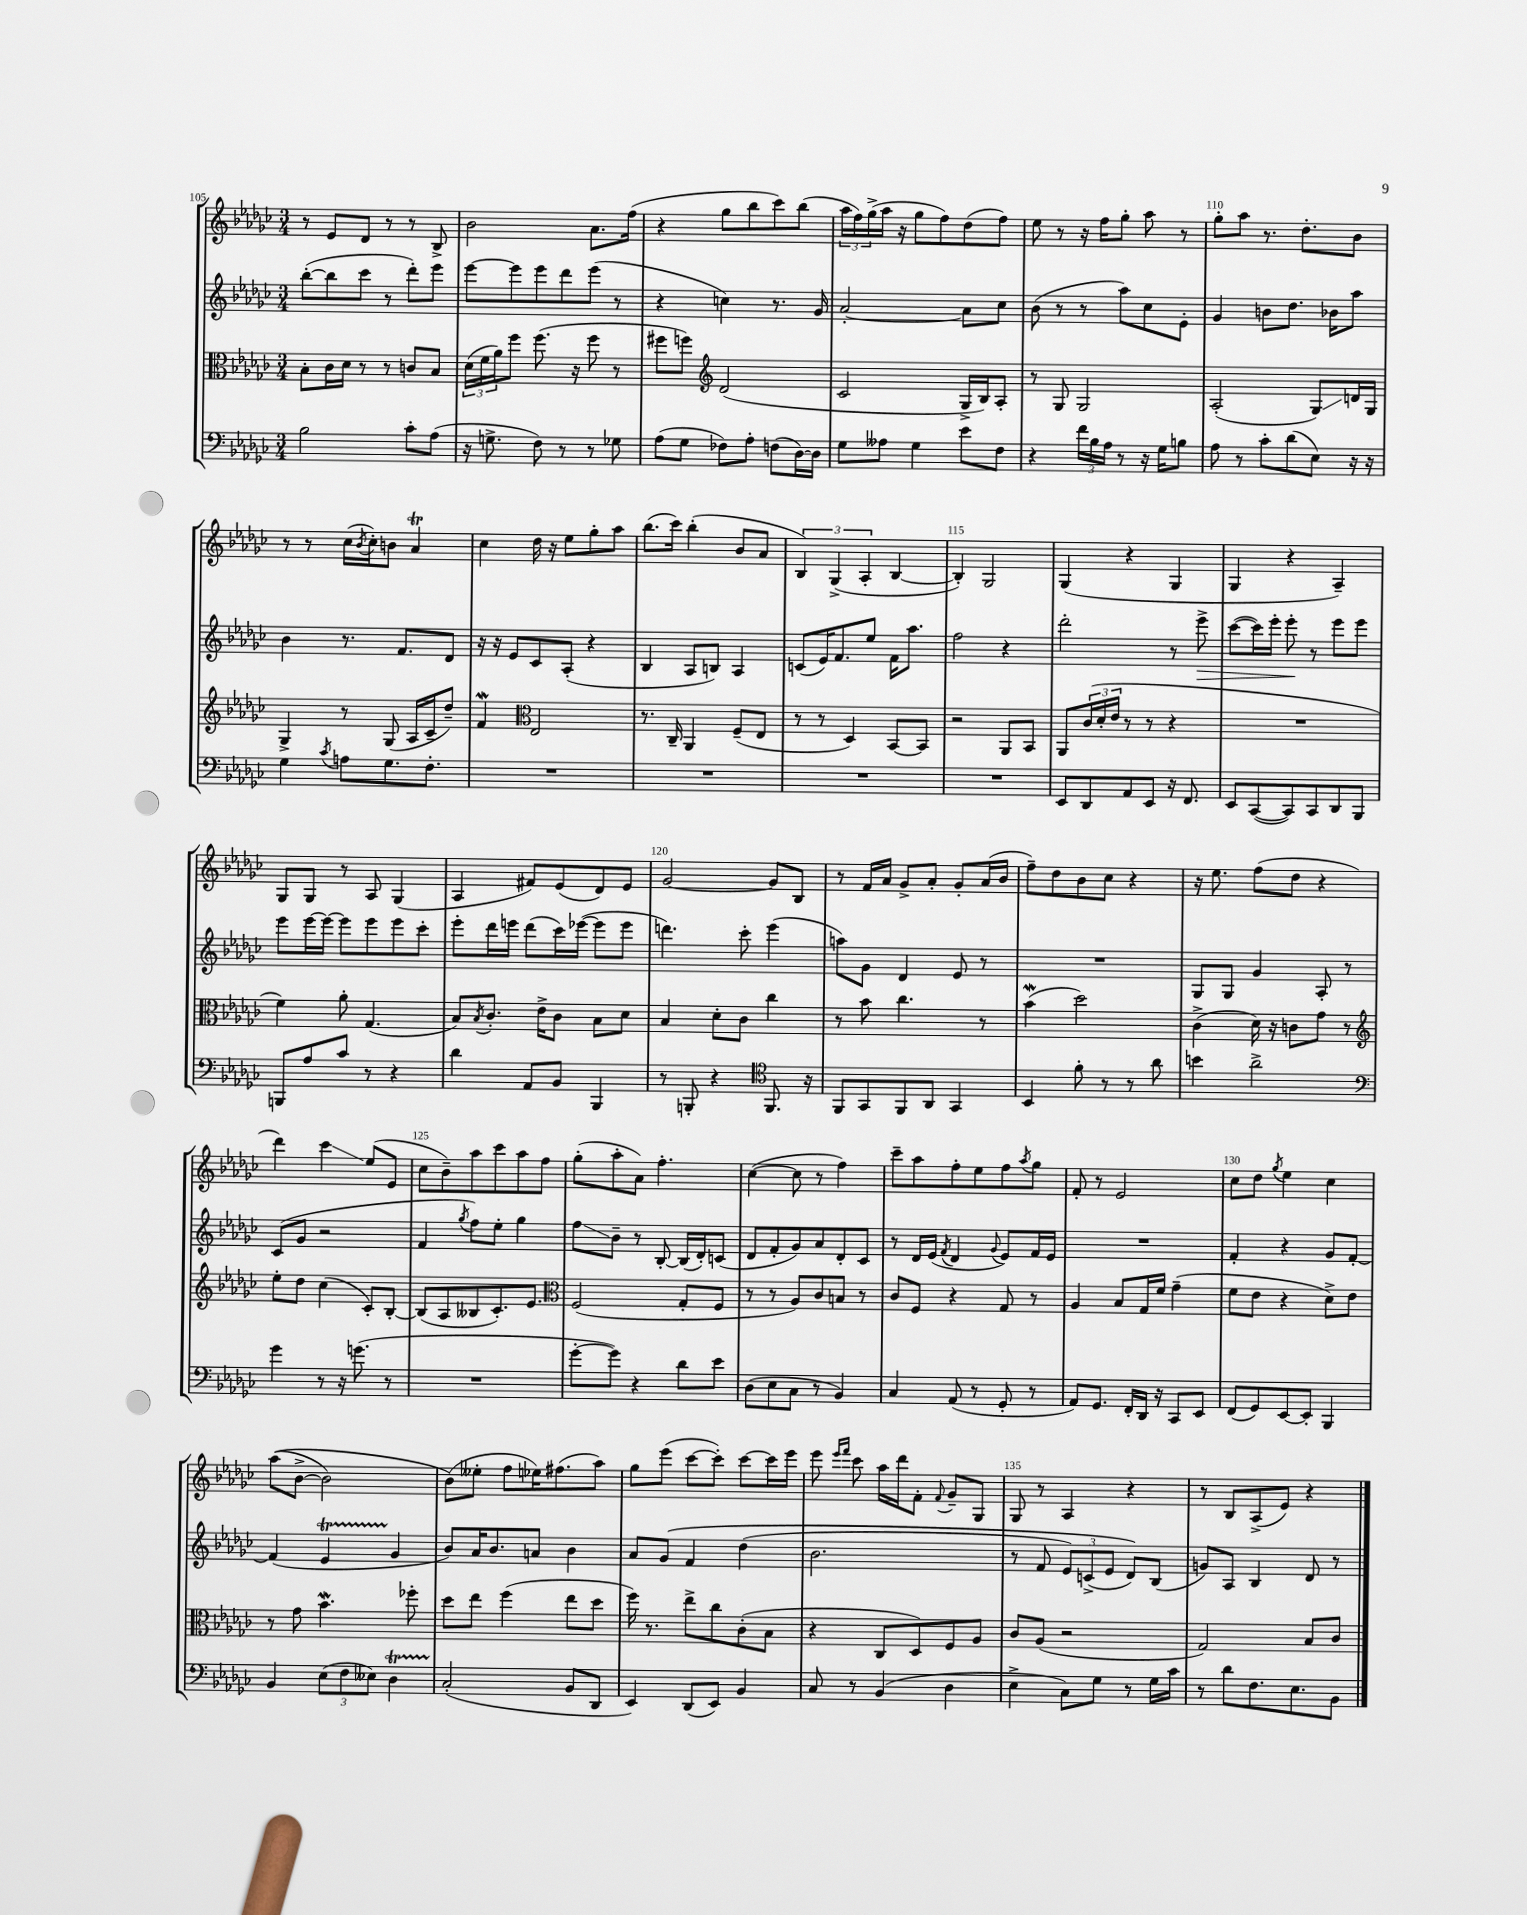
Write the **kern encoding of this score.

**kern	**kern	**kern	**kern
*staff4	*staff3	*staff2	*staff1
*clefF4	*clefC3	*clefG2	*clefG2
*k[b-e-a-d-g-c-]	*k[b-e-a-d-g-c-]	*k[b-e-a-d-g-c-]	*k[b-e-a-d-g-c-]
*M3/4	*M3/4	*M3/4	*M3/4
2B-	8B-'	([8bb-'	8r
.	16c-	8bb-]	8e-
.	16d-	.	.
.	8r	8ccc-	8d-
.	8r	8r	8r
8c-'	8c	8ddd-')	8r
(8A-	8B-	8eee-	8B-^
=	=	=	=
16r	(24d-	[8eee-	2b-
.	24f	.	.
8.G^	.	.	.
.	24a-)	.	.
.	8ff	8eee-]	.
8F)	(8.ff	8eee-	.
8r	.	8ddd-	.
.	16r	.	.
8r	8ff	(8eee-	8.a-
8G-	8r	8r	.
.	.	.	(16ff
=	=	=	=
(8A-	8ff#	4r	4r
8G-	8ff)	.	.
*	*clefG2	*	*
8F-)	(2d-	4cc)	8gg-
8A-'	.	.	8bb-
(8F	.	8.r	8ccc-)
[16D-)	.	.	(8bb-
16D-]	.	16g-	.
=	=	=	=
8G-	2c-	[2a-'	24aa-
.	.	.	24ff)
.	.	.	(24gg-^
8A--	.	.	16aa-
.	.	.	16r
4G-	.	.	8gg-
.	.	.	8ff)
8e-	16G-^	8a-]	(8dd-
.	16B-)	.	.
8F	8A-'	8cc-	8ff)
=	=	=	=
4r	8r	(8b-	8ee-
.	8G-	8r	8r
24f	2G-	8r	16r
24B-	.	.	.
.	.	.	16ff
24A-	.	.	.
8r	.	8aa-)	8gg-'
16r	.	8cc-	8aa-
16G-	.	.	.
8B	.	8e-'	8r
=	=	=	=
8A-	(2A-'	4g-	8gg-'
8r	.	.	8aa-
8c-'	.	8b	8.r
(8d-	.	8.dd-	.
.	.	.	8.dd-'
8E-)	8G-)	.	.
.	.	16b-	.
16r	16d	8aa-	8b-
16r	16G-	.	.
=	=	=	=
4G-	4G-^	4b-	8r
.	.	.	8r
8qc-	.	.	.
8A	8r	8.r	(16cc-
.	.	.	8qb-
.	.	.	16cc-')
8.G-	(8G-	.	8b
.	.	8.f	.
.	16A-	.	4a-
8.F'	16c-~	.	.
.	8dd-~)	8d-	.
=	=	=	=
2.r	4f	16r	4cc-
.	.	16r	.
.	.	8e-	.
*	*clefC3	*	*
.	2E-	8c-	16dd-
.	.	.	16r
.	.	(8A-'	8ee-
.	.	4r	8gg-'
.	.	.	8aa-
=	=	=	=
2.r	8.r	4B-	(8.bb-
.	16C-~	.	16ccc-)
.	4AA-	8A-	(4bb-'
.	.	8B)	.
.	(8F~	4A-	8b-
.	8E-	.	8a-
=	=	=	=
2.r	8r	(8c	6B-)
.	8r	16e-)	.
.	.	.	(6G-^
.	.	8.f	.
.	4D-)	.	.
.	.	.	6A-'
.	.	8ee-	.
.	[8BB-	16f	[4B-
.	.	8.aa-	.
.	8BB-]	.	.
=	=	=	=
2.r	2r	2ff	4B-'])
.	.	.	2G-
.	8AA-	4r	.
.	8BB-	.	.
=	=	=	=
8EE-	8AA-	2ddd-'	(4G-
8DD-	(24c-	.	.
.	24d-'	.	.
.	24e-	.	.
8AA-	8r	.	4r
8EE-	8r	.	.
16r	4r	8r	4G-
8.FF	.	.	.
.	.	8eee-^	.
=	=	=	=
8EE-	2.r	([8ccc-	4G-
([8CC-	.	16ccc-])	.
.	.	16eee-'	.
8CC-])	.	8eee-'	4r
8CC-	.	8r	.
8DD-	.	8eee-	4A-~)
8BBB-	.	8eee-	.
=	=	=	=
8BBB	4f)	8eee-	8G-
8A-	.	[16eee-	8G-
.	.	16eee-_	.
8c-	8a-'	8eee-]	8r
8r	(4.G-	8eee-	8A-
4r	.	8eee-	(4G-
.	.	8ccc-'	.
=	=	=	=
4d-	8B-)	8eee-'	4A-
.	8qB-	.	.
.	8.c-'	16ddd-	.
.	.	16eee	.
8AA-	.	(8ddd-	8f#)
.	16e-^	.	.
8BB-	8c-	16ccc-)	(8e-
.	.	([16eee-	.
4BBB-	8B-	8eee-]	8d-)
.	8d-	8eee-	8e-
=	=	=	=
8r	4B-	4.ddd)	[2g-
8BBB'	.	.	.
4r	8d-'	.	.
.	8c-	8ccc-'	.
*clefC4	*	*	*
8.FF	4cc-	(4eee-	8g-]
.	.	.	8B-
16r	.	.	.
=	=	=	=
8FF	8r	8aa)	8r
8GG-	8b-	8g-	16f
.	.	.	16a-
8FF	4.cc-	4d-	8g-^
8AA-	.	.	8a-'
4GG-	.	8e-	8g-'
.	8r	8r	(16a-
.	.	.	16b-
=	=	=	=
4BB-	(4b-	2.r	8ff~)
.	.	.	8dd-
8f'	2dd-)	.	8b-
8r	.	.	8cc-
8r	.	.	4r
8a-	.	.	.
=	=	=	=
4b	(4c-^	8G-	16r
.	.	.	8.ee-
.	.	8G-	.
2a-^	16d-)	4g-	(8ff
.	16r	.	.
.	8c	.	8dd-
.	8g-	8A-'	4r
.	8r	8r	.
=	=	=	=
*clefF4	*clefG2	*	*
4g-	8ee-'	(8c-	4ddd-)
.	8dd-	8g-	.
8r	(4cc-	2r	4ccc-
16r	.	.	.
(8.g	.	.	.
.	8c-')	.	(8ee-
8r	[8B-'	.	8e-
=	=	=	=
2.r	(8B-]	4f	8cc-
.	8A-	.	8b-~)
.	.	8qgg-	.
.	8B--	8ff)	8aa-
.	8.c-')	8ee-'	8ccc-
.	.	4gg-	8aa-
.	8.e-	.	.
.	.	.	8ff
=	=	=	=
*	*clefC3	*	*
[8g-'	(2F	8ff	(8gg-'
8g-])	.	8b-~	8aa-'
4r	.	8r	8a-)
.	.	[8B-'	4.ff'
8d-	8G-'	(16B-]	.
.	.	16d-')	.
8e-	8F	(8c	.
=	=	=	=
(8D-	8r	8d-	([4cc-
8E-	8r	8f'	.
8C-	8A-)	8g-)	8cc-]
8r	8c-	8a-	8r
4BB-)	8B	8d-'	4ff)
.	8r	8c-	.
=	=	=	=
4C-	8c-	8r	8ccc-~
.	8F	16d-	8aa-
.	.	(16e-	.
.	.	8qf	.
(8AA-	4r	4d-	8ff'
8r	.	.	8ee-
.	.	8qqg-	.
8GG-'	8G-	8e-)	8ff
.	.	.	8qaa-
8r	8r	16f	8gg-
.	.	16e-	.
=	=	=	=
8AA-)	4A-	2.r	8f'
8.GG-	.	.	8r
.	8B-	.	2e-
16FF'	.	.	.
16DD-	16G-	.	.
16r	16f	.	.
8CC-	(4g-~	.	.
8EE-	.	.	.
=	=	=	=
(8FF	8f	4f'	8cc-
8GG-)	8e-	.	8dd-
.	.	.	8qgg-
[8EE-	4r	4r	4ee-
8EE-']	.	.	.
4BBB-	8d-^)	8g-	4cc-
.	8e-	[8f'	.
=	=	=	=
4BB-	8r	(4f]	&((8aa-
.	8g-	.	[8b-^
(12E-	4.b-	4e-	2b-])
12F	.	.	.
12E--)	.	.	.
4D-	.	4g-	.
.	8ff-'	.	.
=	=	=	=
(2C-'	8dd-	8b-)	(8b-&)
.	8ee-	16a-	8ee--'
.	.	8.b-	.
.	(4ff	.	8ff
.	.	8a	16ee-)
.	.	.	(8.ff#
8BB-	8ee-	4b-	.
8DD-	8dd-	.	8aa-)
=	=	=	=
4EE-)	16ff)	8a-	8gg-
.	8.r	.	.
.	.	&(8g-	(8eee-
(8DD-	8ee-^	4f	[8ccc-
8EE-)	8cc-	.	8ccc-'])
4BB-	(8c-'	(4dd-	[8ccc-
.	8B-	.	16ccc-]
.	.	.	16eee-
=	=	=	=
8C-	4r	2.b-	8eee-
.	.	.	16qqeee-
.	.	.	16qqfff
8r	.	.	8ccc-
(4BB-	8C-	.	16aa-
.	.	.	16ddd-
.	8D-)	.	8f'
.	.	.	8qqf
4D-	8F	.	8g-~
.	8A-	.	8G-
=	=	=	=
4E-^	8c-	8r	8G-
.	(8A-	8f	8r
8C-)	2r	12e-)	4A-
.	.	(12c^	.
8G-	.	.	.
.	.	12e-	.
8r	.	8d-)&)	4r
16G-	.	(8B-	.
16c-	.	.	.
=	=	=	=
8r	2G-)	8g)	8r
8d-	.	8A-	8B-
8.F	.	4B-	(8A-^
.	.	.	8e-)
8.E-	.	.	.
.	8B-	8d-	4r
8BB-	8c-	8r	.
==	==	==	==
*-	*-	*-	*-
